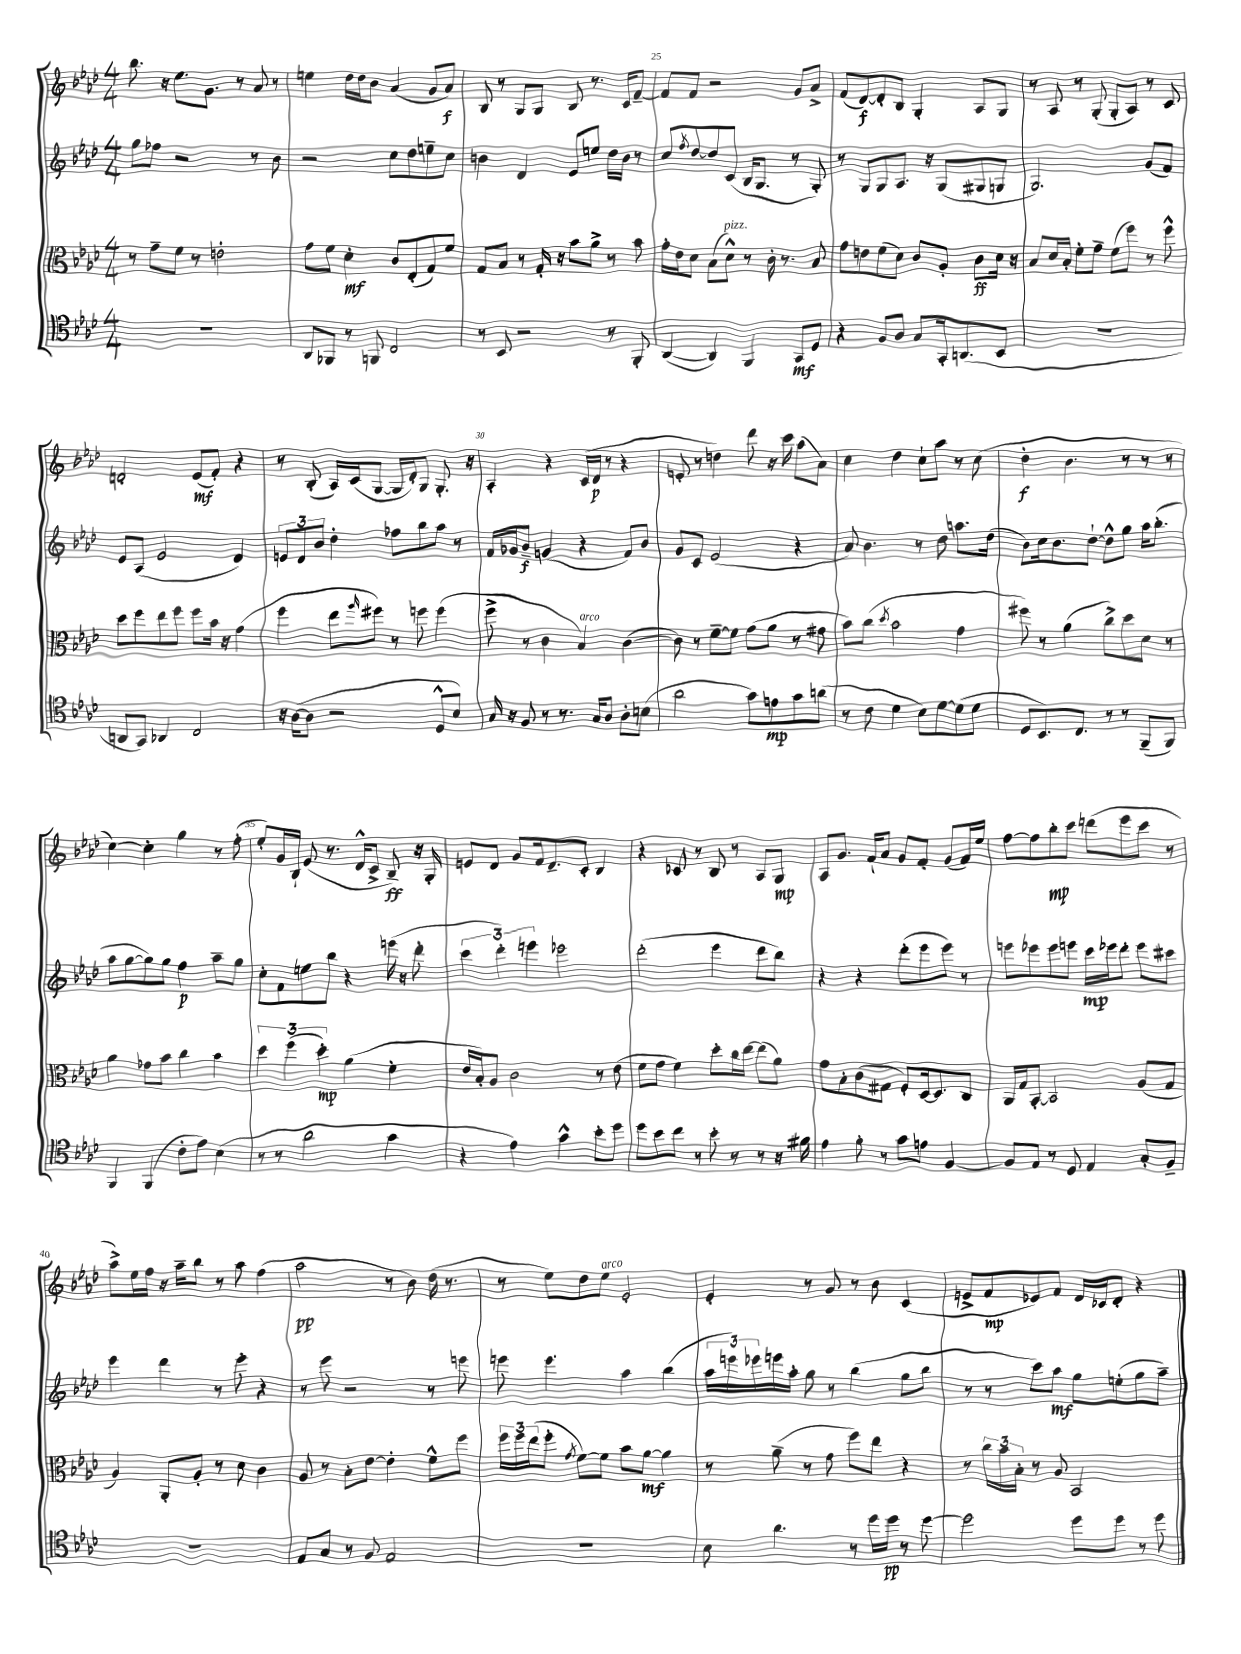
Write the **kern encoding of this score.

**kern	**kern	**kern	**kern
*staff4	*staff3	*staff2	*staff1
*clefC4	*clefC3	*clefG2	*clefG2
*k[b-e-a-d-]	*k[b-e-a-d-]	*k[b-e-a-d-]	*k[b-e-a-d-]
*M4/4	*M4/4	*M4/4	*M4/4
1r	8r	8gg	8.bb-
.	8g~	8ff-	.
.	.	.	16r
.	8f	2r	8.ee-
.	8r	.	.
.	.	.	8.g
.	2e'	.	.
.	.	.	8r
.	.	8r	8a-
.	.	8b-	8r
=	=	=	=
8AA-	8g	2r	4ee
8FF-	8f	.	.
8r	4d-'	.	16dd-
.	.	.	16dd-
8FF	.	.	8b-
2C	8c	8cc	(4a-
.	(8E-'	8dd-	.
.	8G)	8ee~	8g
.	8f	8cc	8a-)
=	=	=	=
8r	8G	4b	8B-
8BB-	8B-	.	8r
2r	8r	4d-	8G
.	16G'	.	8G
.	16r	.	.
.	8b-	8e-	8B-
.	8a-^	8ee	8.r
8r	8r	16dd-	.
.	.	16b	16c
8FF'	8b-	8r	[8f~
=	=	=	=
([4AA-	16g'	8cc	8f]
.	16e-	.	.
.	.	8qff	.
.	8d-	[8dd-	8f
4AA-])	(8B-	8dd-]	2r
.	8d-^^)	(8c	.
4FF	8r	16B-	.
.	.	8.G	.
.	16c'	.	.
.	8.r	.	.
8GG	.	8r	8g
8D-	8B-	8G')	8a-^
=	=	=	=
4r	8g	8r	(8f
.	8e	8G	[8d-)
8F	(8f	8G	8d-']
8A-	8d-)	8.A-	8B-
8G	8c	.	4G'
.	.	16r	.
16GG'	8A-'	(8G	.
(8.AA	.	.	.
.	8c	8G#	8A-
8BB-	16d-	8G	8G
.	16r	.	.
=	=	=	=
1r	8B-	2.G)	8r
.	16d-	.	8A-
.	16B-'	.	.
.	8f'	.	8r
.	8g~	.	(8G'
.	(8f	.	8G'
.	8ff)	.	8A-)
.	8r	(8g	8r
.	8ff^^	8f)	8c
=	=	=	=
8AA	8dd-	8e-	2d'
8GG)	8ff	(8A-	.
4AA-	8ee-	2e-	.
.	8ff	.	.
2C	8ff	.	(8e-
.	16b-	.	8f')
.	16r	.	.
.	(4g	4d-)	4r
=	=	=	=
16r	4ff	12e	8r
([16A-	.	.	.
.	.	12d-	.
8A-]	.	.	(8B-'
.	.	12b-	.
2r	8ee-	4dd-'	16A-)
.	.	.	(16c
.	16qqaa-	.	.
.	8ff#)	.	[8G
.	8r	8ff-	16G]
.	.	.	16d-')
.	8ff	8bb-	8G
8D-^^	(4ff	8aa-	8.G'
8B-)	.	8r	.
.	.	.	16r
=	=	=	=
16G	8ff^	16f	4A-'
16r	.	16g-	.
8F	8r	8b-~	.
8r	4c	(4g	4r
8.r	.	.	.
.	4B-)	4r	(16c
16G	.	.	16d-
8A-	.	.	8r
8A-'	([4c	8f)	4r
(8B	.	8b-	.
=	=	=	=
2a-	8c])	8g	8e'
.	8r	8c	8r
.	[8f~	(2e-	4dd)
.	8f]	.	.
8g)	(8g	.	8ddd-
8e	8a-	.	16r
.	.	.	16ccc
8g	8r	4r	(8aa-
(8a	8g#	.	8a-)
=	=	=	=
8r	8b-)	8a-)	4cc
8c	(8cc	4.b-	.
.	8qdd-	.	.
4d-	2b-	.	4dd-
8B-)	.	8r	8cc`
[8d-	.	8dd-	8aa-
(8d-]	4g	8.aa	8r
8d-	.	.	(8cc
.	.	(16dd-	.
=	=	=	=
8D-	8ff#)	8b-)	4dd-'
8.BB-)	8r	16cc	.
.	.	8.b-	.
.	(4a-	.	4.b-
8.C	.	.	.
.	.	[8dd-`	.
8r	8cc^)	8dd-^^]	.
8r	8dd-	8gg	8r
(8FF~	8d-	16aa-	8r
.	.	(8.bb-'	.
8FF)	8r	.	8r
=	=	=	=
4FF	4a-	8aa-	[4cc)
.	.	[8gg	.
(4FF	8g-	8gg])	4cc']
.	8b-	8gg	.
8c'	4cc	4ff	4gg
8e-)	.	.	.
(4B-	4b-	8aa-~	8r
.	.	8gg	(8ff'
=	=	=	=
8r	6dd-	8cc'	8ee-')
8r	.	8f	16g
.	(6ff	.	.
.	.	.	16B-`
2a-	.	8ee	(8e-
.	6dd-')	.	.
.	.	8bb-	8.r
.	(4a-	4r	.
.	.	.	16d-^^
.	.	.	8c^
4g	4f'	(16eee	8B-~)
.	.	16r	.
.	.	8ddd-'	16r
.	.	.	16G'
=	=	=	=
4r	16e-	6ccc	8e
.	16B-')	.	.
.	8A-	.	8d-
.	.	6ddd-')	.
4e-)	2c	.	8g
.	.	6eee	.
.	.	.	16f
.	.	.	8.d-~
4g^^	.	2eee-	.
.	.	.	8c'
8b-'	8r	.	4B-
8dd-	(8e-	.	.
=	=	=	=
8dd-	8f	(2ddd-'	4r
8b-	8g	.	.
8cc	4f)	.	8c-
8r	.	.	8r
8b-'	8dd-'	4eee-	8B-
8r	16cc	.	8r
.	[16ee-	.	.
8r	(8ee-]	8ddd-	8A-
16r	8a-)	8bb-)	8G
16f#	.	.	.
=	=	=	=
4e-	8g	4r	8A-
.	8B-'	.	8.g
8f'	(8c	4r	.
.	.	.	16f`
8r	8G#	.	8a-
8g	8F')	(8ddd-'	8g
8e	[16D-	8eee-	8f'
.	8.D-]	.	.
[4F	.	8eee-)	(8g
.	8C	8r	16f)
.	.	.	16ee-
=	=	=	=
8F]	16AA-	8eee	[8ff
.	16G	.	.
8E-	[8BB-'	8eee-	8ff]
8r	2BB-]	8eee-	8bb-'
8D-	.	8eee	8ccc
4E-	.	16ccc	(8ddd
.	.	16eee-	.
.	.	8ddd-'	8eee-
8G'	(8A-	8eee-	8ccc
8F~	8G	8ccc#	8r
=	=	=	=
1r	4A-)	4eee-	8aa-^)
.	.	.	16ee-
.	.	.	16ff
.	8AA-'	4ddd-	16r
.	.	.	16aa-~
.	8A-'	.	8bb-
.	8r	8r	8r
.	8d-	8eee-'	8aa-
.	4c	4r	(4ff
=	=	=	=
8E-	8A-	8r	2aa-
8G	8r	8eee-	.
8r	8B-'	2r	.
8F	[8e-	.	.
2E-	4e-']	.	8r
.	.	.	8b-)
.	8f^^	8r	(16dd-
.	.	.	8.r
.	8ff	8eee	.
=	=	=	=
1r	24ff	8eee	8r
.	24ff	.	.
.	(24ee-	.	.
.	8ff'	4.eee	8ee-)
.	8qg	.	.
.	[8f)	.	8dd-
.	8f]	.	8ee-
.	8b-	4aa-	2e-'
.	[8a-	.	.
.	4a-]	(4bb-	.
=	=	=	=
8B-	8r	24aa-	4e-'
.	.	24eee)	.
.	.	24eee-	.
4.a-	(8a-~	16eee	.
.	.	16aa-'	.
.	8r	8gg	8r
.	8g	8r	8g
8r	8ff)	(4bb-	8r
16dd-	8ee-	.	8b-
16dd-	.	.	.
8r	4r	8gg	(4c
[8dd-	.	8bb-	.
=	=	=	=
2dd-]	8r	8r	8e^
.	24cc	8r	8f
.	24b-	.	.
.	24B-'	.	.
.	8r	8ccc)	8e-)
.	8A-	8aa-	8f
8dd-	2BB-	8gg	16d-
.	.	.	16c-
8dd-	.	(8ee'	8d-'
8r	.	8gg	4r
8dd-	.	8aa-~)	.
==	==	==	==
*-	*-	*-	*-
